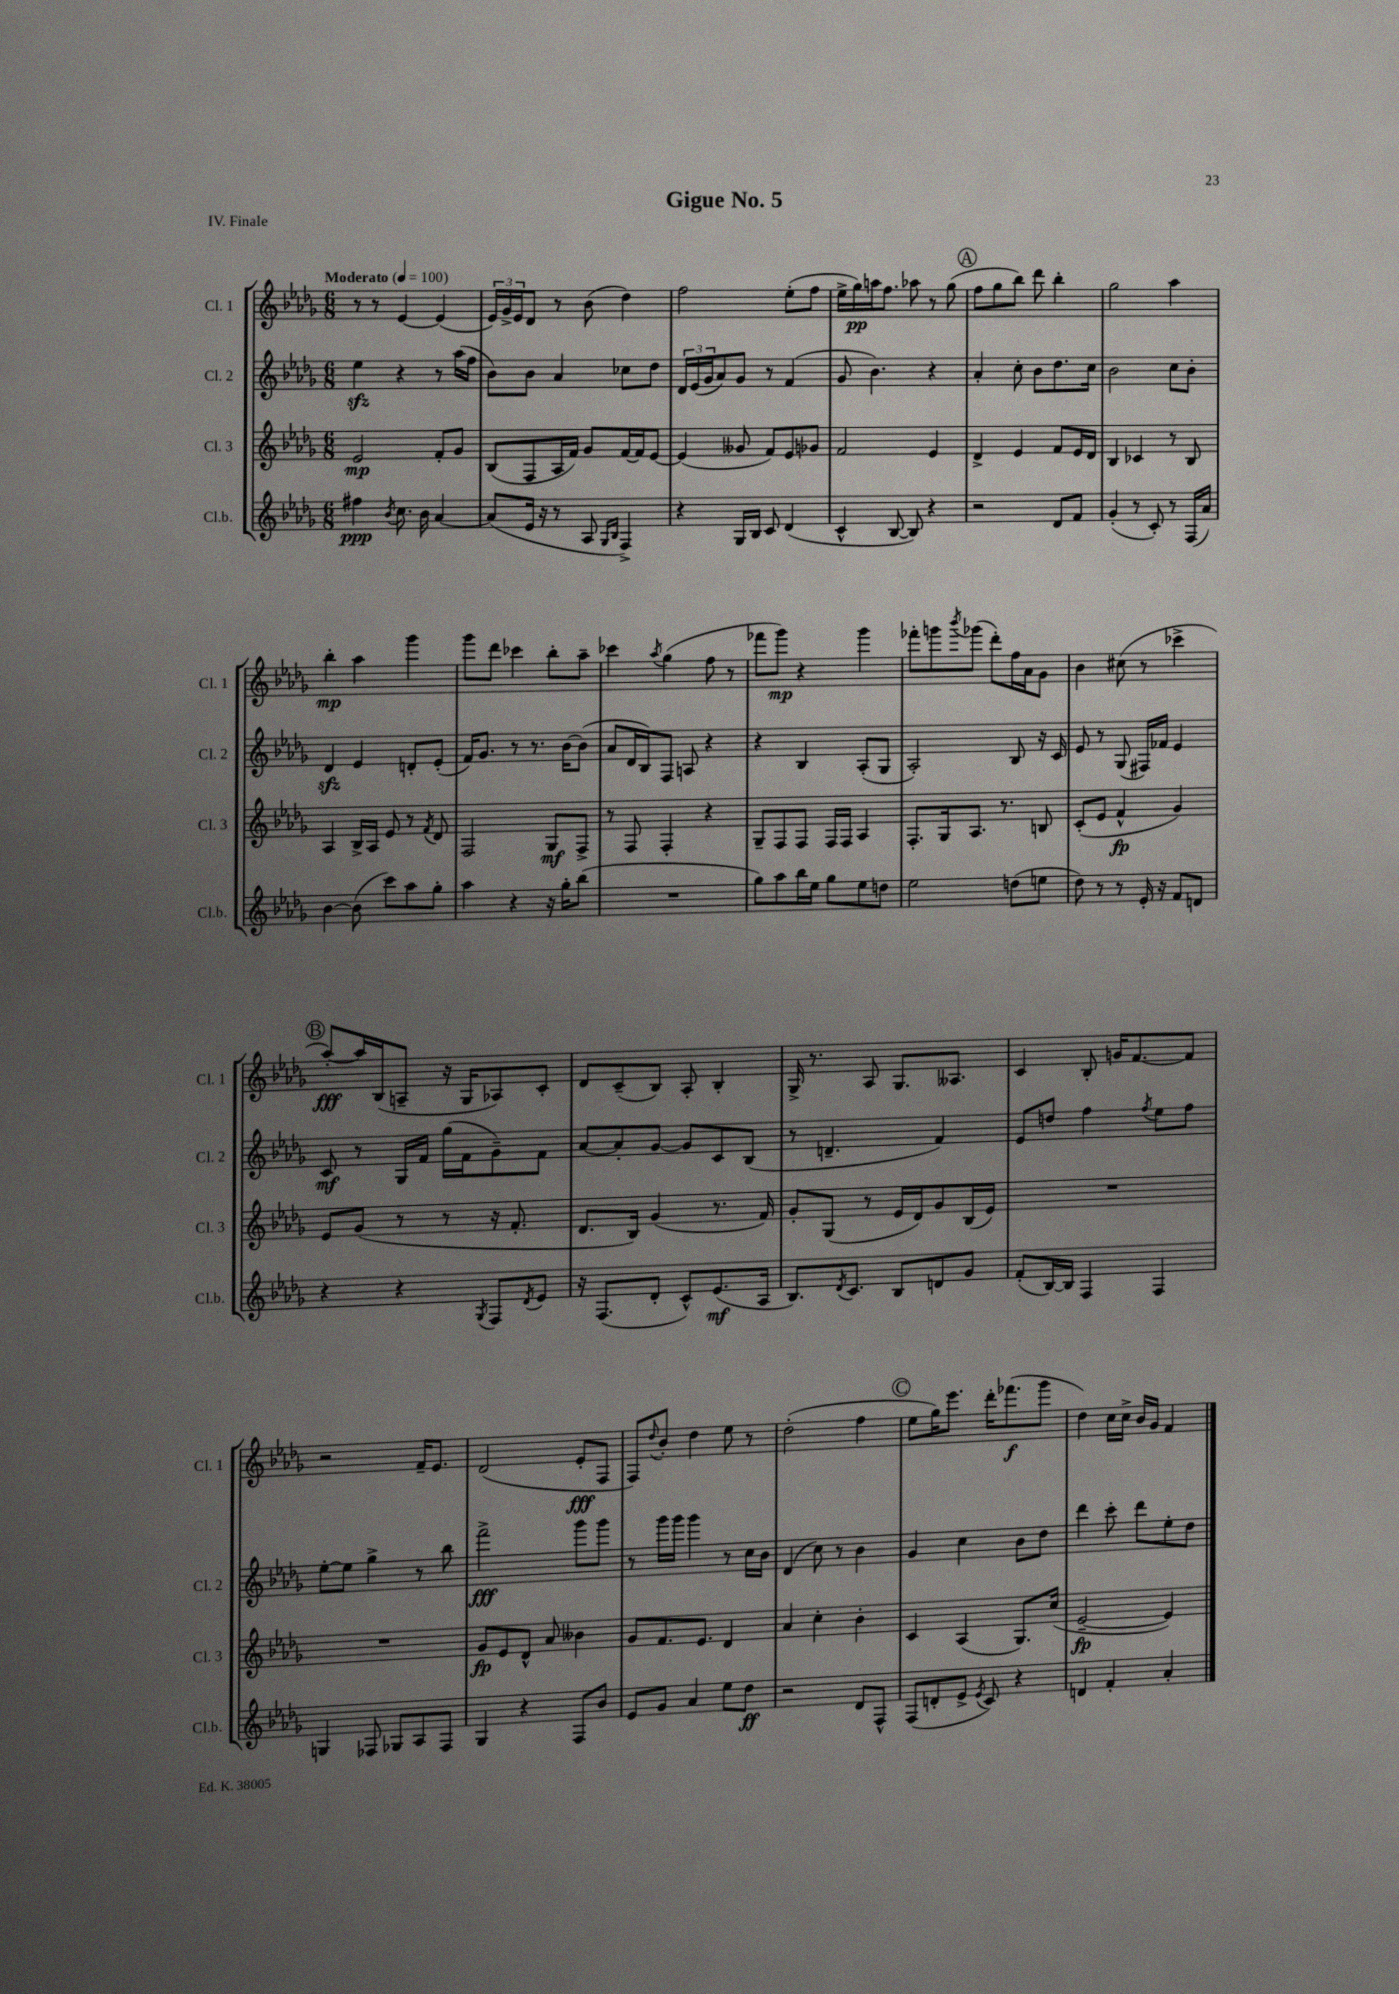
\header { title = "Gigue No. 5" piece = "IV. Finale" }
<<
\new StaffGroup <<
\new Staff = "s0" \with { instrumentName = "Cl. 1" shortInstrumentName = "Cl. 1" } {
    \clef treble \key des \major \numericTimeSignature \time 6/8 \tempo "Moderato" 4 = 100
    r8 r8 ees'4~ ees'4( |
    \tuplet 3/2 { ees'16) ges'16-> ees'16 } des'8 r8 bes'8( des''4) |
    f''2 ees''8-.( f''8 |
    ees''16-> ges''16\pp) a''16 f''8. aes''8 r8 ges''8( |
    \mark \markup { \circle "A" } f''8 ges''8 bes''8) des'''8 bes''4-. |
    ges''2 aes''4 |
    bes''4-.\mp aes''4 ges'''4 |
    ges'''8 des'''8 ces'''4 bes''8-. aes''8-- |
    ces'''4 \acciaccatura { aes''8 } ges''4( f''8 r8 |
    fes'''8 ges'''8\mp) r4 ges'''4 |
    fes'''8-. g'''8 \acciaccatura { bes'''8 } ges'''8( des'''8-.) f''16 aes'16 ges'8 |
    bes'4 cis''8( r8 ces'''4-> |
    \mark \markup { \circle "B" } aes''8~-.\fff) aes''16 bes16( a8-- r16 ges16 aes8) c'8-. |
    des'8 c'8--( bes8) aes8-. bes4-. |
    ges16-> r8. aes8 ges8. aeses8. |
    c'4 bes8-. g'16 f'8.~ f'8 |
    r2 f'16-- ees'8. |
    des'2( ees'8-.\fff f8 |
    f8) \appoggiatura { des''8 } bes'8-. des''4 ees''8 r8 |
    des''2-.( f''4 |
    \mark \markup { \circle "C" } ees''8 ges''16) ees'''8. des'''16-. fes'''8.\f( ges'''8 |
    des''4) c''16 c''16-> bes'16 ges'16 f'4 \bar "|." |
}
\new Staff = "s1" \with { instrumentName = "Cl. 2" shortInstrumentName = "Cl. 2" } {
    \clef treble \key des \major \numericTimeSignature \time 6/8
    ees''4\sfz r4 r8 aes''16( f''16 |
    bes'8) bes'8 aes'4 ces''8 des''8 |
    \tuplet 3/2 { des'16 ees'16( ges'16 } aes'8) ges'8 r8 f'4( |
    ges'8 bes'4.) r4 |
    \mark \markup { \circle "A" } aes'4-. c''8-. bes'8 des''8. c''16 |
    bes'2 c''8 bes'8-. |
    des'4\sfz ees'4 d'8-. ees'8-.( |
    f'16) ges'8. r8 r8. bes'16~ bes'8( |
    aes'8 des'16 bes16) f8 a8 r4 |
    r4 bes4 aes8-.( ges8 |
    aes2-.) bes8 r16 c'16 |
    ees'8 r8 ges8( fis16) fes'16 ees'4 |
    \mark \markup { \circle "B" } c'8\mf r8 ges16 f'16 ges''16( f'16 ges'8--) f'8 |
    aes'8~ aes'8-. ges'8~ ges'8 c'8 bes8( |
    r8 d'4.-- f'4) |
    ees'8 d''8 f''4 \acciaccatura { f''8 } ees''8 f''8 |
    ees''8~-. ees''8 ges''4-> r8 bes''8 |
    f'''2->\fff ges'''8 ges'''8 |
    r8 ges'''16 ges'''16 ges'''4 r8 c''16 bes'16 |
    des'4( c''8) r8 bes'4 |
    \mark \markup { \circle "C" } ges'4 c''4 bes'8 des''8 |
    des'''4 c'''8-. des'''8 ees''8-. des''8 \bar "|." |
}
\new Staff = "s2" \with { instrumentName = "Cl. 3" shortInstrumentName = "Cl. 3" } {
    \clef treble \key des \major \numericTimeSignature \time 6/8
    ees'2\mp f'8-. ges'8 |
    bes8( f8 aes16 f'16) ges'8 f'16~ f'16 ees'8~ |
    ees'4( geses'8 f'8) ees'8 ges'8 |
    f'2 ees'4 |
    \mark \markup { \circle "A" } des'4-> ees'4 f'8 ees'16 des'16 |
    bes4 ces'4 r8 bes8 |
    aes4 bes16-> aes16 ees'8 r8 \acciaccatura { f'8 } des'8 |
    f2 ges8\mf f8-> |
    r8 f8 f4-. r4 |
    ges8-- f8 f8 f16 f16 aes4 |
    f8.-. ges16 aes8. r8. b8 |
    c'8-.( ees'8 f'4-^\fp ges'4) |
    \mark \markup { \circle "B" } ees'8 ges'8( r8 r8 r16 f'8.-. |
    des'8. bes16) ges'4( r8. f'16) |
    ges'8-. ges8( r8 ees'16 des'16) ges'8 bes16( ees'16) |
    R2. |
    R2. |
    ges'8\fp ees'8 des'8-^ aes'8 beses'4 |
    ges'8 f'8. ees'8. des'4 |
    aes'4 c''4-. bes'4-. |
    \mark \markup { \circle "C" } c'4 aes4( ges8.) c''16( |
    ees'2~--\fp ees'4) \bar "|." |
}
\new Staff = "s3" \with { instrumentName = "Cl.b." shortInstrumentName = "Cl.b." } {
    \clef treble \key des \major \numericTimeSignature \time 6/8
    fis''4\ppp \acciaccatura { bes'8 } c''8. bes'16 aes'4~ |
    aes'8( ees'16 r16 r8 aes8 \grace { ges16 bes16 } f4->) |
    r4 ges16 bes16 c'8 des'4( |
    c'4-^ bes8~ bes8) r4 |
    \mark \markup { \circle "A" } r2 des'8 f'8 |
    ges'4-.( r8 c'8-.) r8 f16( aes'16) |
    bes'4~ bes'8( c'''8) aes''8 ges''8-. |
    aes''4 r4 r16 ges''16-. bes''8( |
    R2. |
    ges''8) aes''8 bes''16 ees''16 ges''8 ees''8 d''8 |
    ees''2 d''8( e''8 |
    des''8) r8 r8 ees'16-. r16 f'8 d'8 |
    \mark \markup { \circle "B" } r4 r4 \acciaccatura { ges8 } f8 \acciaccatura { des'8 } ees'8 |
    r16 f8.( des'8-. c'8-^) ees'8.\mf( aes16 |
    bes8.) \acciaccatura { des'8 } c'8. bes8 d'8 ges'8 |
    f'8-.( bes16~) bes16 f4 f4 |
    g4 fes8 ges8 aes8 fes8 |
    ges4 r4 f8 bes'8 |
    ees'8 ges'8 aes'4 ees''8 des''8\ff |
    r2 des'8 f8-^ |
    \mark \markup { \circle "C" } f8( d'8-. ees'8-> \acciaccatura { ees'8 } c'8) r4 |
    d'4 f'4-. aes'4-. \bar "|." |
}
>>
>>
\layout { \context { \Score \remove "Bar_number_engraver" } }
